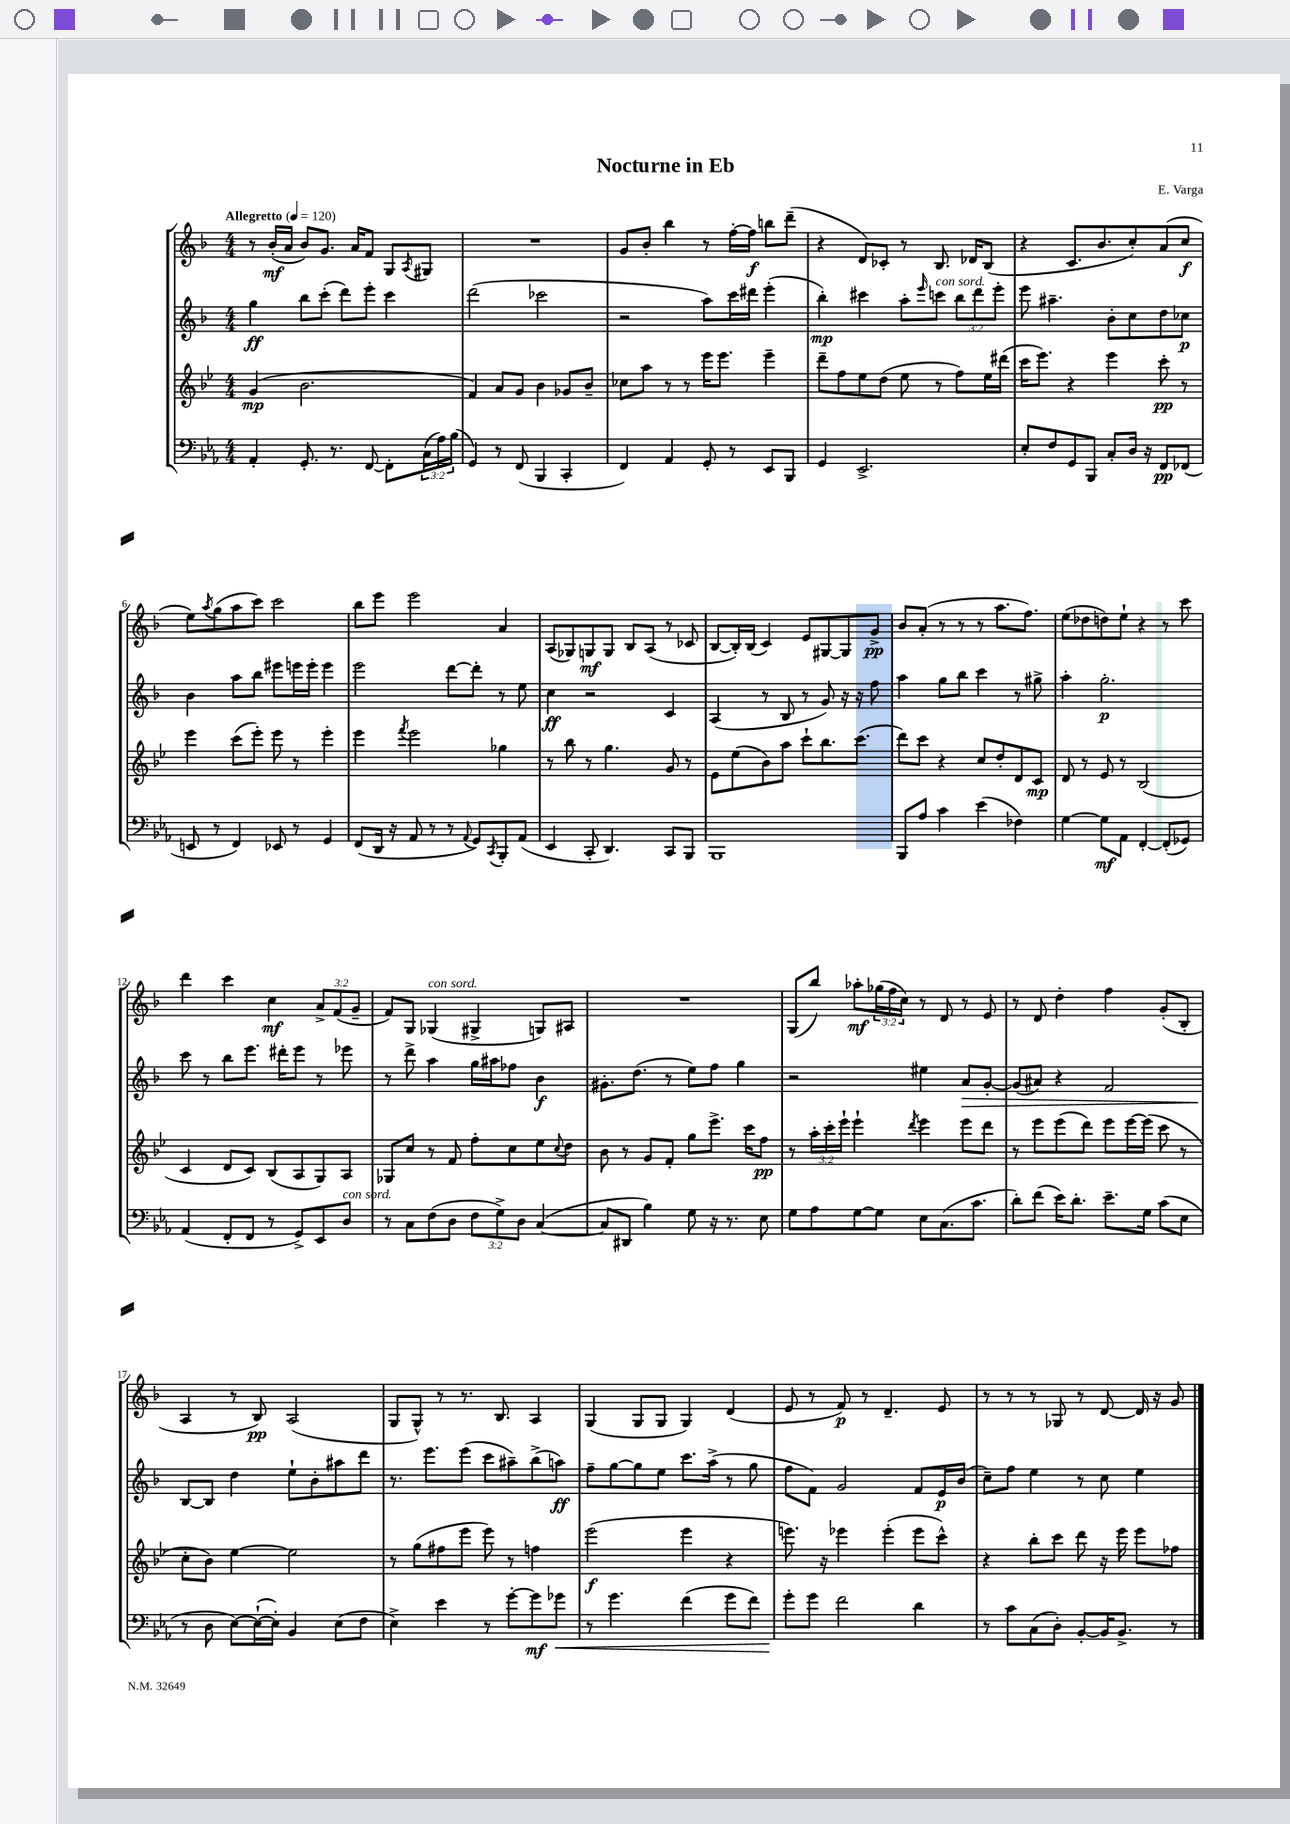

**kern	**kern	**kern	**kern
*staff4	*staff3	*staff2	*staff1
*clefF4	*clefG2	*clefG2	*clefG2
*k[b-e-a-]	*k[b-e-]	*k[b-]	*k[b-]
*M4/4	*M4/4	*M4/4	*M4/4
*MM120	*MM120	*MM120	*MM120
4AA-'	(4g	4gg	8r
.	.	.	(16b-'
.	.	.	16a
8.GG'	2.b-	8bb-	8b-)
.	.	(8ccc'	8.g
8.r	.	.	.
.	.	8ddd)	.
.	.	.	16a
[8FF	.	8eee'	8f
8FF']	.	4ccc	8G
.	.	.	8qA
(24C	.	.	8G#
24A-)	.	.	.
(24B-	.	.	.
=	=	=	=
4GG)	4f)	(2ddd	1r
8r	8a	.	.
(8FF	8g	.	.
4BBB-	4b-	2ccc-	.
4CC'	8g-	.	.
.	8b-~	.	.
=	=	=	=
4FF)	8cc-	2r	8g
.	8aa	.	8b-'
4AA-	8r	.	4bb-
.	8r	.	.
8GG'	16eee-	8aa)	8r
.	8.eee-	.	.
8r	.	16ccc	[16ff'
.	.	16ddd#	16ff]
8EE-	4eee-~	(4eee'	8bb
8BBB-	.	.	(8ddd~
=	=	=	=
4GG	8ddd~	4bb-')	4r
.	8ff	.	.
2.EE-^	8ee-	4ccc#	8d)
.	(8dd	.	8c-'
.	8ee-	8aa'	8r
.	.	16qqeee	.
.	8r	8ccc	8.B-
.	8ff)	12bb-	.
.	.	.	16d-
.	.	12ddd	.
.	16ee-	.	(8B-
.	.	12eee'	.
.	(16ddd#	.	.
=	=	=	=
8E-'	16ccc	8eee	4r
.	8.eee-)	.	.
8F	.	4.aa#~	.
8GG	4r	.	8.c
8BBB-	.	.	.
.	.	.	8.b-
8C'	4eee-	8b-'	.
16D	.	8cc	8cc')
16r	.	.	.
8FF	8ccc'	8dd	(8a
(8FF-	8r	8cc-	8cc
=	=	=	=
8EE	4eee-	4b-	8ee)
.	.	.	8qaa
8r	.	.	(8gg
4FF)	(8ccc	8aa	8aa
.	8eee-')	8bb-	8ccc)
8EE-	8eee-	8eee#	2ccc
8r	8r	16eee	.
.	.	16eee'	.
4GG	4eee-'	4eee	.
=	=	=	=
(8FF	4eee-	2eee	8bb-
16DD	.	.	8eee
16r	.	.	.
.	8qfff	.	.
8AA-	2eee-	.	2eee
8r	.	.	.
8r	.	[8ddd	.
8qqAA-	.	.	.
8GG)	.	8ddd']	.
8qCC	.	.	.
8BBB-'	4gg-	8r	4a
(8AA-	.	8ee	.
=	=	=	=
4EE-	8r	4cc	(8A
.	8bb-	.	8G-)
8CC'	8r	2r	8G
4.DD)	4.gg	.	8G
.	.	.	8B-
.	.	.	(8A
8CC	8g	4c	8r
8BBB-	8r	.	8c-
=	=	=	=
1BBB-	8e-	(4A	[8B-
.	(8ee-	.	16B-'])
.	.	.	(16B-
.	8b-)	8r	4c)
.	8aa	8B-	.
.	8ccc`	8r	8e
.	8.bb-	8g)	[8G#
.	.	16r	8G#]
.	(8.ccc	16r	.
.	.	8ff	8g^
=	=	=	=
8BBB-	8ddd)	4aa	8b-
8A-	8ccc	.	(8a'
4c	4r	8gg	8r
.	.	8bb-	8r
(4e-	8cc	4ccc	8r
.	8dd'	.	8.aa
4F-)	8d	8r	.
.	.	.	8.ff)
.	8c	8gg#^	.
=	=	=	=
[4G	8d	4aa'	(8ee
.	8r	.	8dd-
8G]	8e-	2.gg'	8dd)
8AA-	8r	.	8ee`
[4FF'	(2B-	.	4r
(8FF']	.	.	8r
8GG-)	.	.	8ccc
=	=	=	=
(4AA-	4c	8ccc	4ddd
.	.	8r	.
8FF'	8d	8bb-	4ccc
8FF	8c)	8.eee	.
8r	(8B-	.	4cc
.	.	16ddd#'	.
8GG^)	8A	8eee	.
8EE-	8G)	8r	12a^
.	.	.	(12f
8D	8A	8eee-	.
.	.	.	12g~
=	=	=	=
8r	8G-	8r	8f)
8C	8cc	8ddd^	8G
(8F	8r	4aa	(4G-
8D	8f	.	.
12F	8ff'	16gg	4G#^
.	.	16aa#	.
12G^)	.	.	.
.	8cc	8ff-	.
12D	.	.	.
([4C	8ee-	4b-	8G)
.	8qqcc	.	.
.	8dd	.	8A#
=	=	=	=
8C]	8b-	8.g#'	1r
8DD#	8r	.	.
.	.	(8.dd	.
4B-)	8g	.	.
.	8f'	8r	.
8G	8gg	8ee)	.
16r	8.eee-^	8ff	.
8.r	.	.	.
.	.	4gg	.
.	16ccc	.	.
8E-	8ff	.	.
=	=	=	=
8G	8r	2r	(8G
8A-	24aa'	.	8bb-)
.	24ccc'	.	.
.	24eee-`	.	.
[8G	4eee-`	.	8aa-'
8G]	.	.	(24gg-
.	.	.	24ff
.	.	.	24cc)
.	8qddd	.	.
8E-	4eee-	4ee#	8r
(8.C	.	.	8d
.	8eee-	8a	8r
8.c	.	.	.
.	8ddd	[8g'	8e
=	=	=	=
8d')	8r	(8g]	8r
(8f	8eee-	8a#)	8d
16e-)	(8eee-	4r	4dd'
8.d'	.	.	.
.	8ddd)	.	.
8.e-~	8eee-	2f	4ff
.	[16eee-	.	.
16G	(16eee-]	.	.
(8c	8ccc	.	(8g'
8E-	8r	.	8B-'
=	=	=	=
8r	8cc'	[8B-	4A
8D	8b-)	8B-]	.
[8E-)	[4ee-	4dd	8r
(16E-`_	.	.	8B-)
16E-'])	.	.	.
4BB-	2ee-]	8ee`	(2A
.	.	8b-'	.
(8E-	.	8aa#	.
8F	.	8ddd	.
=	=	=	=
4E-^)	8r	8.r	8G
.	(8gg	.	8G^^)
.	.	8.eee	.
4e-	8ff#	.	8r
.	8eee-	(8eee	8.r
8r	8eee-)	8ccc	.
.	.	.	8.B-
[8g'	8r	8aa#~)	.
8g]	4ff	(8bb-^	4A
8g-	.	8aa)	.
=	=	=	=
8r	(2eee-	8ff~	(4G
4.g	.	[8gg	.
.	.	8gg]	8G
.	.	8ee	8G
(4f	4eee-	8.ccc	4G)
.	.	(16aa^	.
8g	4r	8r	(4d
8f)	.	8gg	.
=	=	=	=
8g'	8.eee)	8ff	8e
8g	.	8f)	8r
.	16r	.	.
2f	4eee-	2g	8f)
.	.	.	8r
.	(4eee-'	.	4.d~
4d	8eee-	8f	.
.	8ccc^^)	16e	8e
.	.	(16b-	.
=	=	=	=
8r	4r	8cc~)	8r
8c	.	8ff	8r
(8C	8bb-'	4ee	8r
8D')	8ccc	.	8G-
[8BB-'	8ddd	8r	8r
16BB-]	16r	8cc	[8d
8.BB-^	16eee-	.	.
.	8eee-	4ee	16d]
.	.	.	16r
8r	8ff-	.	8g
==	==	==	==
*-	*-	*-	*-
